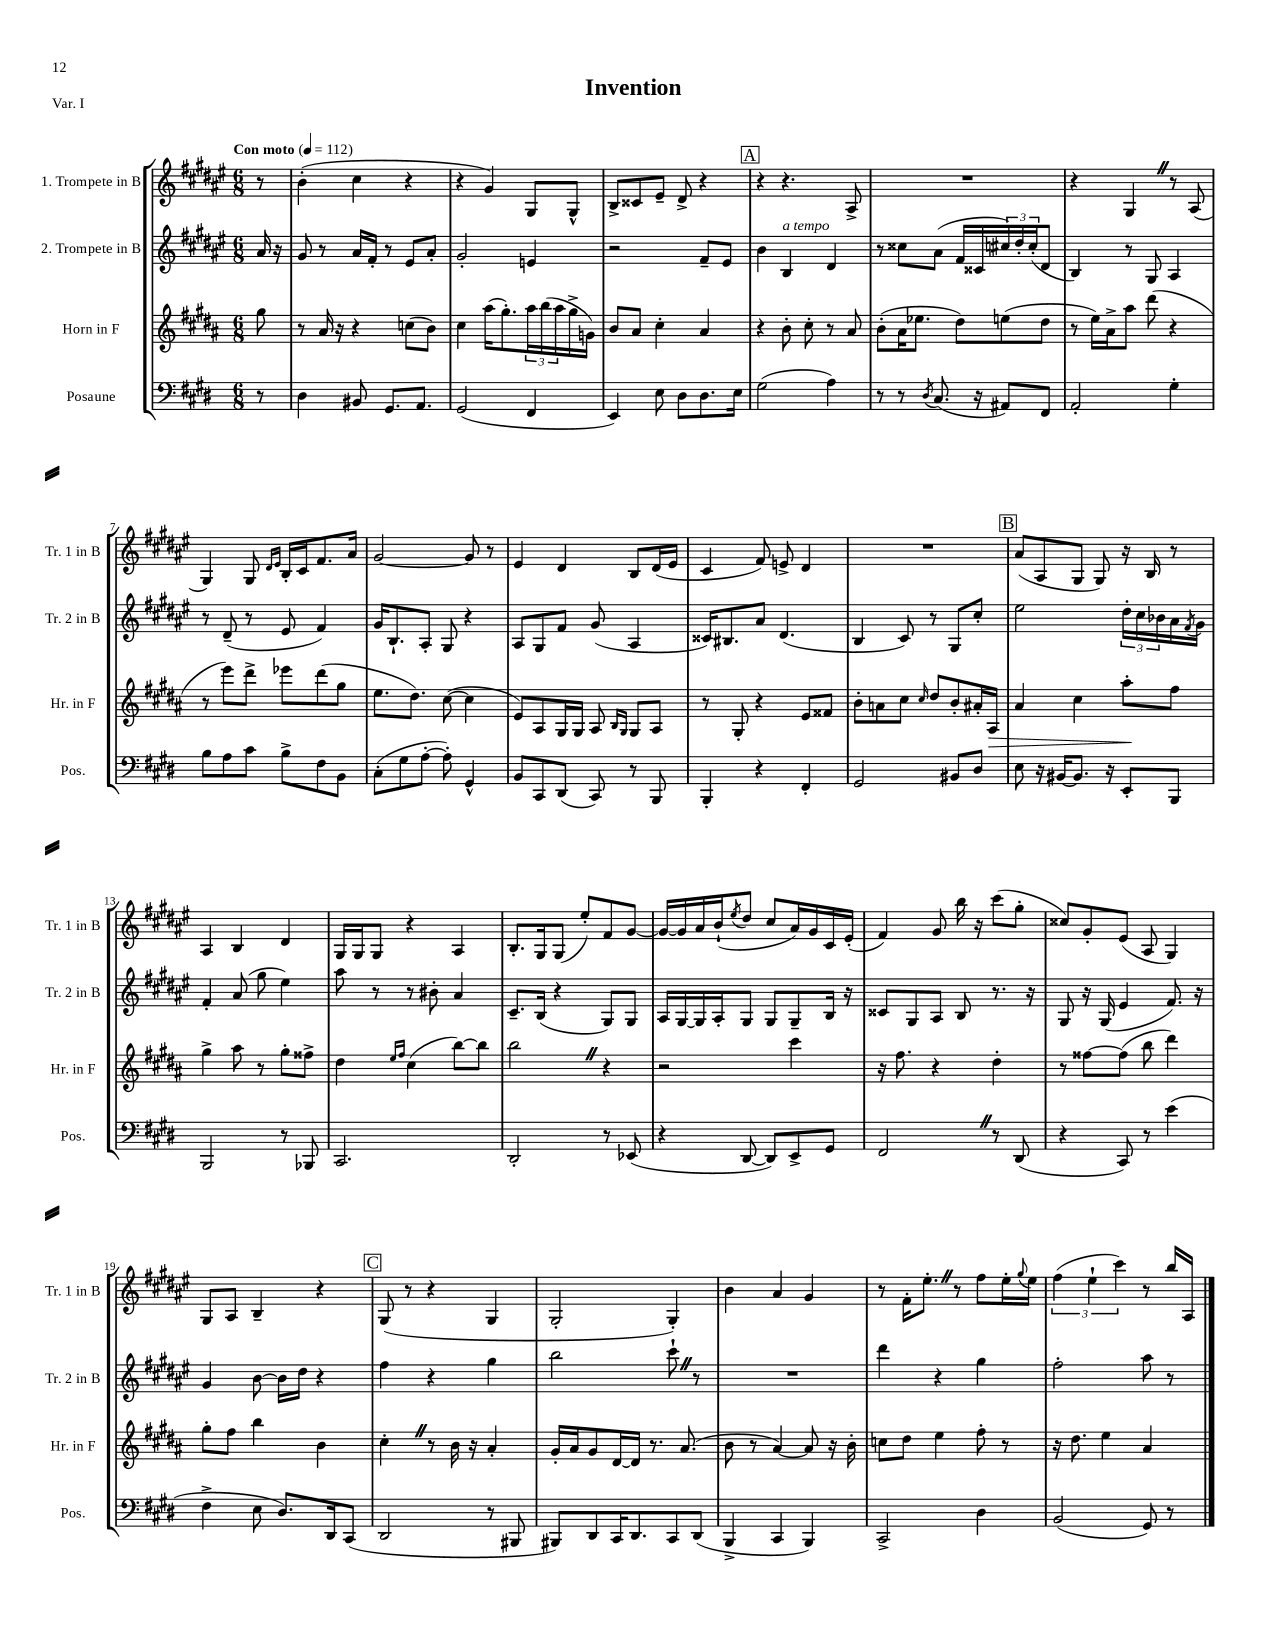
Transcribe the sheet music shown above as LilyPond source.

\header { title = "Invention" piece = "Var. I" }
<<
\new StaffGroup <<
\new Staff = "s0" \with { instrumentName = "1. Trompete in B" shortInstrumentName = "Tr. 1 in B" } {
    \clef treble \key fis \major \numericTimeSignature \time 6/8 \partial 8 \tempo "Con moto" 4 = 112
    r8 |
    b'4-.( cis''4 r4 |
    r4 gis'4) gis8 gis8-^ |
    b8-> cisis'8 eis'8-- dis'8-> r4 |
    \mark \markup { \box "A" } r4 r4. ais8-> |
    R2. |
    r4 gis4 \once \override BreathingSign.text = \markup { \musicglyph "scripts.caesura.straight" } \breathe r8 ais8( |
    gis4) gis8 \grace { dis'16 eis'16 } b16-. cis'16 fis'8. ais'16 |
    gis'2~ gis'8 r8 |
    eis'4 dis'4 b8 dis'16( eis'16 |
    cis'4 fis'8) e'8-> dis'4 |
    R2. |
    \mark \markup { \box "B" } ais'8( ais8 gis8 gis8) r16 b16 r8 |
    ais4 b4 dis'4 |
    gis16 gis16 gis8 r4 ais4 |
    b8.-. gis16 gis8( eis''8-.) fis'8 gis'8~ |
    gis'16~ gis'16 ais'16 b'16-!( \acciaccatura { eis''8 } dis''8 cis''8 ais'16) gis'16 cis'16 eis'16-.( |
    fis'4) gis'8 b''16 r16 cis'''8( gis''8-. |
    cisis''8) gis'8-. eis'8( ais8 gis4) |
    gis8 ais8 b4-- r4 |
    \mark \markup { \box "C" } gis8( r8 r4 gis4 |
    gis2-. gis4-.) |
    b'4 ais'4 gis'4 |
    r8 fis'16-. eis''8.-. \once \override BreathingSign.text = \markup { \musicglyph "scripts.caesura.straight" } \breathe r8 fis''8 eis''16-. \appoggiatura { gis''8 } eis''16 |
    \tuplet 3/2 { fis''4( eis''4-! cis'''4) } r8 b''16 ais16 \bar "|." |
}
\new Staff = "s1" \with { instrumentName = "2. Trompete in B" shortInstrumentName = "Tr. 2 in B" } {
    \clef treble \key fis \major \numericTimeSignature \time 6/8 \partial 8
    ais'16 r16 |
    gis'8 r8 ais'16 fis'16-. r8 eis'8 ais'8-. |
    gis'2-. e'4 |
    r2 fis'8-- eis'8 |
    \mark \markup { \box "A" } b'4 b4^\markup { \italic "a tempo" } dis'4 |
    r8 cisis''8 ais'8( fis'16 cisis'16 \tuplet 3/2 { cis''16) dis''16-. cis''16-.( } dis'8 |
    b4) r8 gis8 ais4 |
    r8 dis'8--( r8 eis'8 fis'4) |
    gis'16 b8.-! ais8-. gis8 r4 |
    ais8 gis8 fis'8 gis'8( ais4 |
    cisis'16) bis8. ais'8 dis'4.( |
    b4 cis'8) r8 gis8 cis''8-. |
    \mark \markup { \box "B" } eis''2 \tuplet 3/2 { dis''16-. cis''16 bes'16 } ais'16 \acciaccatura { fis'8 } gis'16 |
    fis'4-. ais'8( gis''8 eis''4) |
    ais''8 r8 r8 bis'8-. ais'4 |
    cis'8.-- b16( r4 gis8) gis8 |
    ais16 gis16~ gis16 ais16-. gis8 gis8 gis8-- b16 r16 |
    cisis'8 gis8 ais8 b8 r8. r16 |
    gis8 r16 gis16( eis'4 fis'8.) r16 |
    gis'4 b'8~ b'16 dis''16 r4 |
    \mark \markup { \box "C" } fis''4 r4 gis''4 |
    b''2 cis'''8-! \once \override BreathingSign.text = \markup { \musicglyph "scripts.caesura.straight" } \breathe r8 |
    R2. |
    dis'''4 r4 gis''4 |
    fis''2-. ais''8 r8 \bar "|." |
}
\new Staff = "s2" \with { instrumentName = "Horn in F" shortInstrumentName = "Hr. in F" } {
    \clef treble \key b \major \numericTimeSignature \time 6/8 \partial 8
    gis''8 |
    r8 ais'16 r16 r4 c''8( b'8) |
    cis''4 ais''16( gis''8.-.) \tuplet 3/2 { ais''16 b''16( ais''16 } gis''16-> g'16) |
    b'8 ais'8 cis''4-. ais'4 |
    \mark \markup { \box "A" } r4 b'8-. cis''8-. r8 ais'8 |
    b'8-.( ais'16 ees''8. dis''8) e''8( dis''8 |
    r8 e''16) ais'16-> ais''8 dis'''8( r4 |
    r8 e'''8) dis'''8-> ees'''8 dis'''8( gis''8 |
    e''8. dis''8.) cis''8~( cis''4 |
    e'8) ais8 gis16 gis16 ais8 \grace { b16 gis16 } gis8 ais8 |
    r8 gis8-. r4 e'8 fisis'8 |
    b'8-. a'8 cis''8 \grace { cis''16 } dis''8 b'8-. ais'16-. ais16\> |
    \mark \markup { \box "B" } ais'4 cis''4 ais''8-.\! fis''8 |
    gis''4-> ais''8 r8 gis''8-. fisis''8-> |
    dis''4 \grace { e''16 fis''16 } cis''4( b''8~) b''8 |
    b''2 \once \override BreathingSign.text = \markup { \musicglyph "scripts.caesura.straight" } \breathe r4 |
    r2 cis'''4 |
    r16 fis''8. r4 dis''4-. |
    r8 fisis''8~ fisis''8( b''8 dis'''4) |
    gis''8-. fis''8 b''4 b'4 |
    \mark \markup { \box "C" } cis''4-. \once \override BreathingSign.text = \markup { \musicglyph "scripts.caesura.straight" } \breathe r8 b'16 r16 ais'4-. |
    gis'16-. ais'16 gis'8 dis'16~ dis'16 r8. ais'8.( |
    b'8 r8 ais'4~) ais'8 r16 b'16-. |
    c''8 dis''8 e''4 fis''8-. r8 |
    r16 dis''8. e''4 ais'4 \bar "|." |
}
\new Staff = "s3" \with { instrumentName = "Posaune" shortInstrumentName = "Pos." } {
    \clef bass \key e \major \numericTimeSignature \time 6/8 \partial 8
    r8 |
    dis4 bis,8 gis,8. a,8. |
    gis,2( fis,4 |
    e,4) e8 dis8 dis8. e16 |
    \mark \markup { \box "A" } gis2( a4) |
    r8 r8 \acciaccatura { dis8 } cis8.( r16 ais,8) fis,8 |
    a,2-. gis4-. |
    b8 a8 cis'8 b8-> fis8 b,8 |
    cis8-.( gis8 a8~-. a8-.) gis,4-^ |
    b,8 cis,8 dis,8( cis,8) r8 b,,8 |
    b,,4-. r4 fis,4-. |
    gis,2 bis,8 dis8 |
    \mark \markup { \box "B" } e8 r16 bis,16~ bis,8. r16 e,8-. b,,8 |
    b,,2 r8 bes,,8 |
    cis,2. |
    dis,2-. r8 ees,8( |
    r4 dis,8~ dis,8) e,8-> gis,8 |
    fis,2 \once \override BreathingSign.text = \markup { \musicglyph "scripts.caesura.straight" } \breathe r8 dis,8( |
    r4 cis,8) r8 e'4( |
    fis4-> e8 dis8.) dis,16 cis,8( |
    \mark \markup { \box "C" } dis,2 r8 bis,,8 |
    bis,,8) dis,8 cis,16 dis,8. cis,8 dis,8( |
    b,,4-> cis,4 b,,4) |
    cis,2-> dis4 |
    b,2( gis,8) r8 \bar "|." |
}
>>
>>
